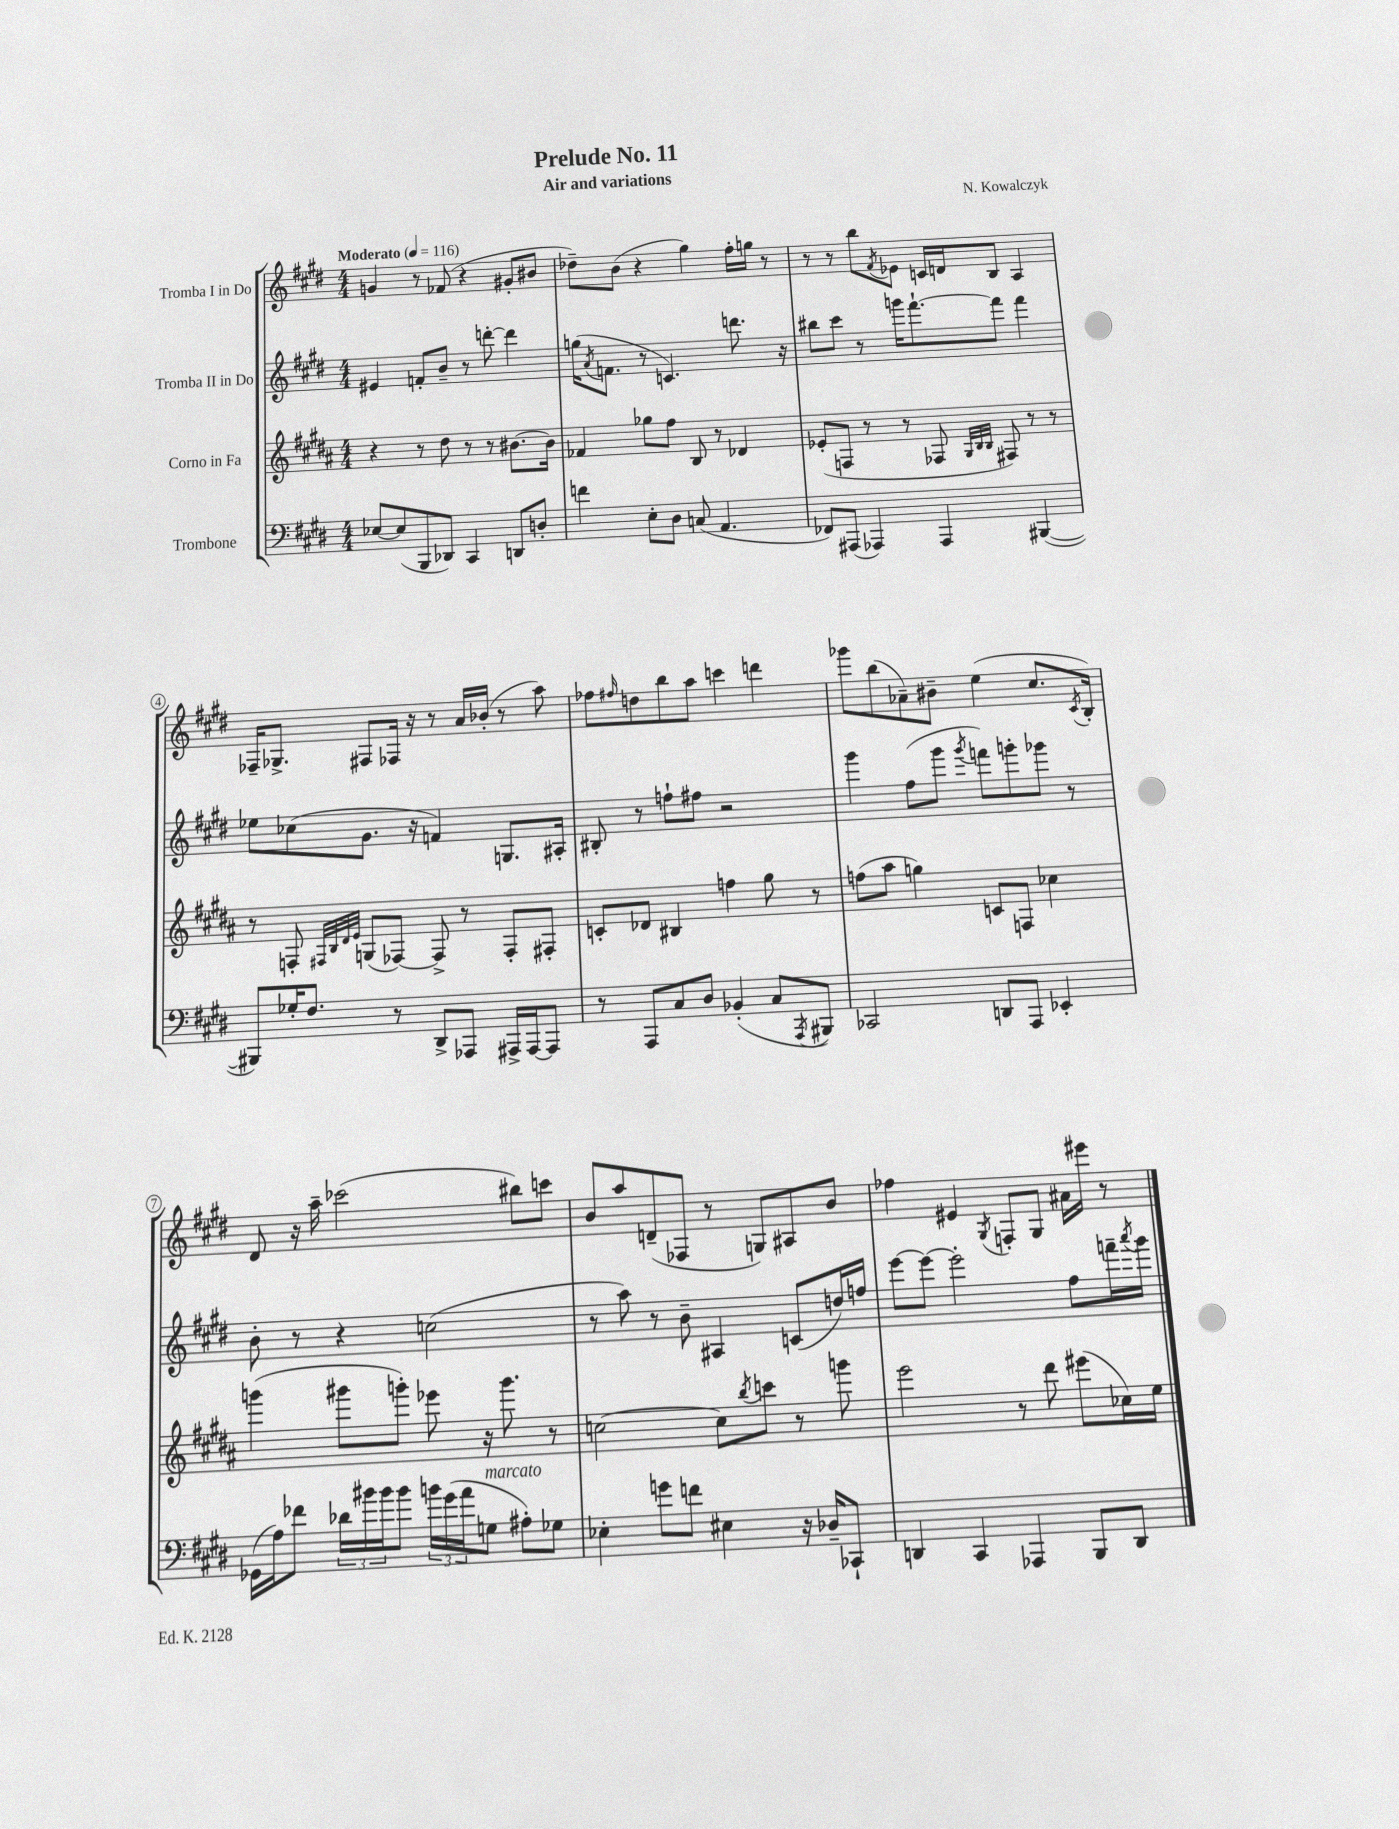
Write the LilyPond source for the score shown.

\header { title = "Prelude No. 11" composer = "N. Kowalczyk" subtitle = "Air and variations" }
<<
\new StaffGroup <<
\new Staff = "s0" \with { instrumentName = "Tromba I in Do" } {
    \clef treble \key e \major \numericTimeSignature \time 4/4 \tempo "Moderato" 4 = 116
    g'4 r8 fes'8( r4 gis'8-. bis'8 |
    des''8--) b'8( r4 gis''4) fis''16-. g''16 r8 |
    r8 r8 b''8 \acciaccatura { fis'8 } ees'8 c'16 d'16 b8 a4 |
    fes16-- ges8.-> fis8 fes16 r16 r8 a'16 bes'16-.( r8 a''8) |
    fes''8 \grace { fis''16 } d''8 b''8 a''8 c'''4 d'''4 |
    ges'''8 b''8( aes'8--) bis'8-- e''4( cis''8. \acciaccatura { cis'8 } b16-.) |
    dis'8 r16 a''16-- ces'''2( bis''8) c'''8 |
    b'8 a''8 d'8--( fes8 r8 g8) ais8 b'8 |
    fes''4 eis'4 \acciaccatura { gis8 } f8-. gis8 ais'16 eis'''16 r8 \bar "|." |
}
\new Staff = "s1" \with { instrumentName = "Tromba II in Do" } {
    \clef treble \key e \major \numericTimeSignature \time 4/4
    eis'4 f'8-. b'8-- r8 d'''8~-. d'''4 |
    g''16( \acciaccatura { a'8 } f'8. r8 c'4.) d'''8. r16 |
    bis''8 cis'''8 r8 g'''16 fis'''8.~-! fis'''8 fis'''4 |
    ees''8 ces''8( gis'8. r16 f'4) g8. ais16-. |
    bis8-. r8 f''8-! fis''8 r2 |
    gis'''4 fis''8( gis'''8 \acciaccatura { gis'''8 } f'''8) g'''8-. ges'''8 r8 |
    b'8-. r8 r4 c''2( |
    r8 a''8) r8 b'8-- ais4 c'8( d''16) f''16 |
    e'''8~ e'''8~ e'''2-. fis''8 f'''16-- \acciaccatura { a'''8 } gis'''16 \bar "|." |
}
\new Staff = "s2" \with { instrumentName = "Corno in Fa" } {
    \clef treble \key b \major \numericTimeSignature \time 4/4
    r4 r8 dis''8 r8 r8 bis'8.~ bis'16 |
    fes'4 ges''8 fis''8 b8 r8 des'4 |
    ees'8-.( f8 r8 r8 fes8 \grace { gis32 b32 b32 } fis8) r8 r8 |
    r8 f8-. \grace { fis32 b32 dis'32 e'32 } g8( fes8~) fes8-> r8 fes8-. fis8-. |
    c'8-. des'8 bis4 f''4 gis''8 r8 |
    f''8( ais''8 g''4) c'8 f8 ces''4 |
    g'''4( gis'''8 g'''8-.) ees'''8 r16 g'''8. r8 |
    c''2~ c''8 \acciaccatura { b''8 } c'''8 r8 g'''8 |
    e'''2 r8 dis'''8 eis'''8( ces''16) e''16 \bar "|." |
}
\new Staff = "s3" \with { instrumentName = "Trombone" } {
    \clef bass \key e \major \numericTimeSignature \time 4/4
    ees8~ ees8( b,,8 des,8) cis,4 d,8 d8-. |
    f'4 e8-. dis8 c8( a,4. |
    fes,8) ais,,8( aes,,4) aes,,4 bis,,4~( |
    bis,,8) ges16-. fis8. r8 dis,8-> aes,,8 ais,,16-> ais,,16~ ais,,8 |
    r8 a,,8 cis8 dis8 bes,4-.( cis8 \acciaccatura { a,,8 } bis,,8) |
    ces,2 d,8 a,,8 ees,4-. |
    ges,16( a16) fes'8 \tuplet 3/2 { des'16 bis'16 bis'16 } bis'8 \tuplet 3/2 { b'16 gis'16( a'16 } g8^\markup { \italic "marcato" } ais8-.) ges8 |
    ees4-. g'8 f'8 eis4 r16 des16-- ces,8-! |
    d,4 cis,4 aes,,4 b,,8 d,8 \bar "|." |
}
>>
>>
\layout { \context { \Score \override BarNumber.stencil = #(make-stencil-circler 0.1 0.3 ly:text-interface::print) } }
